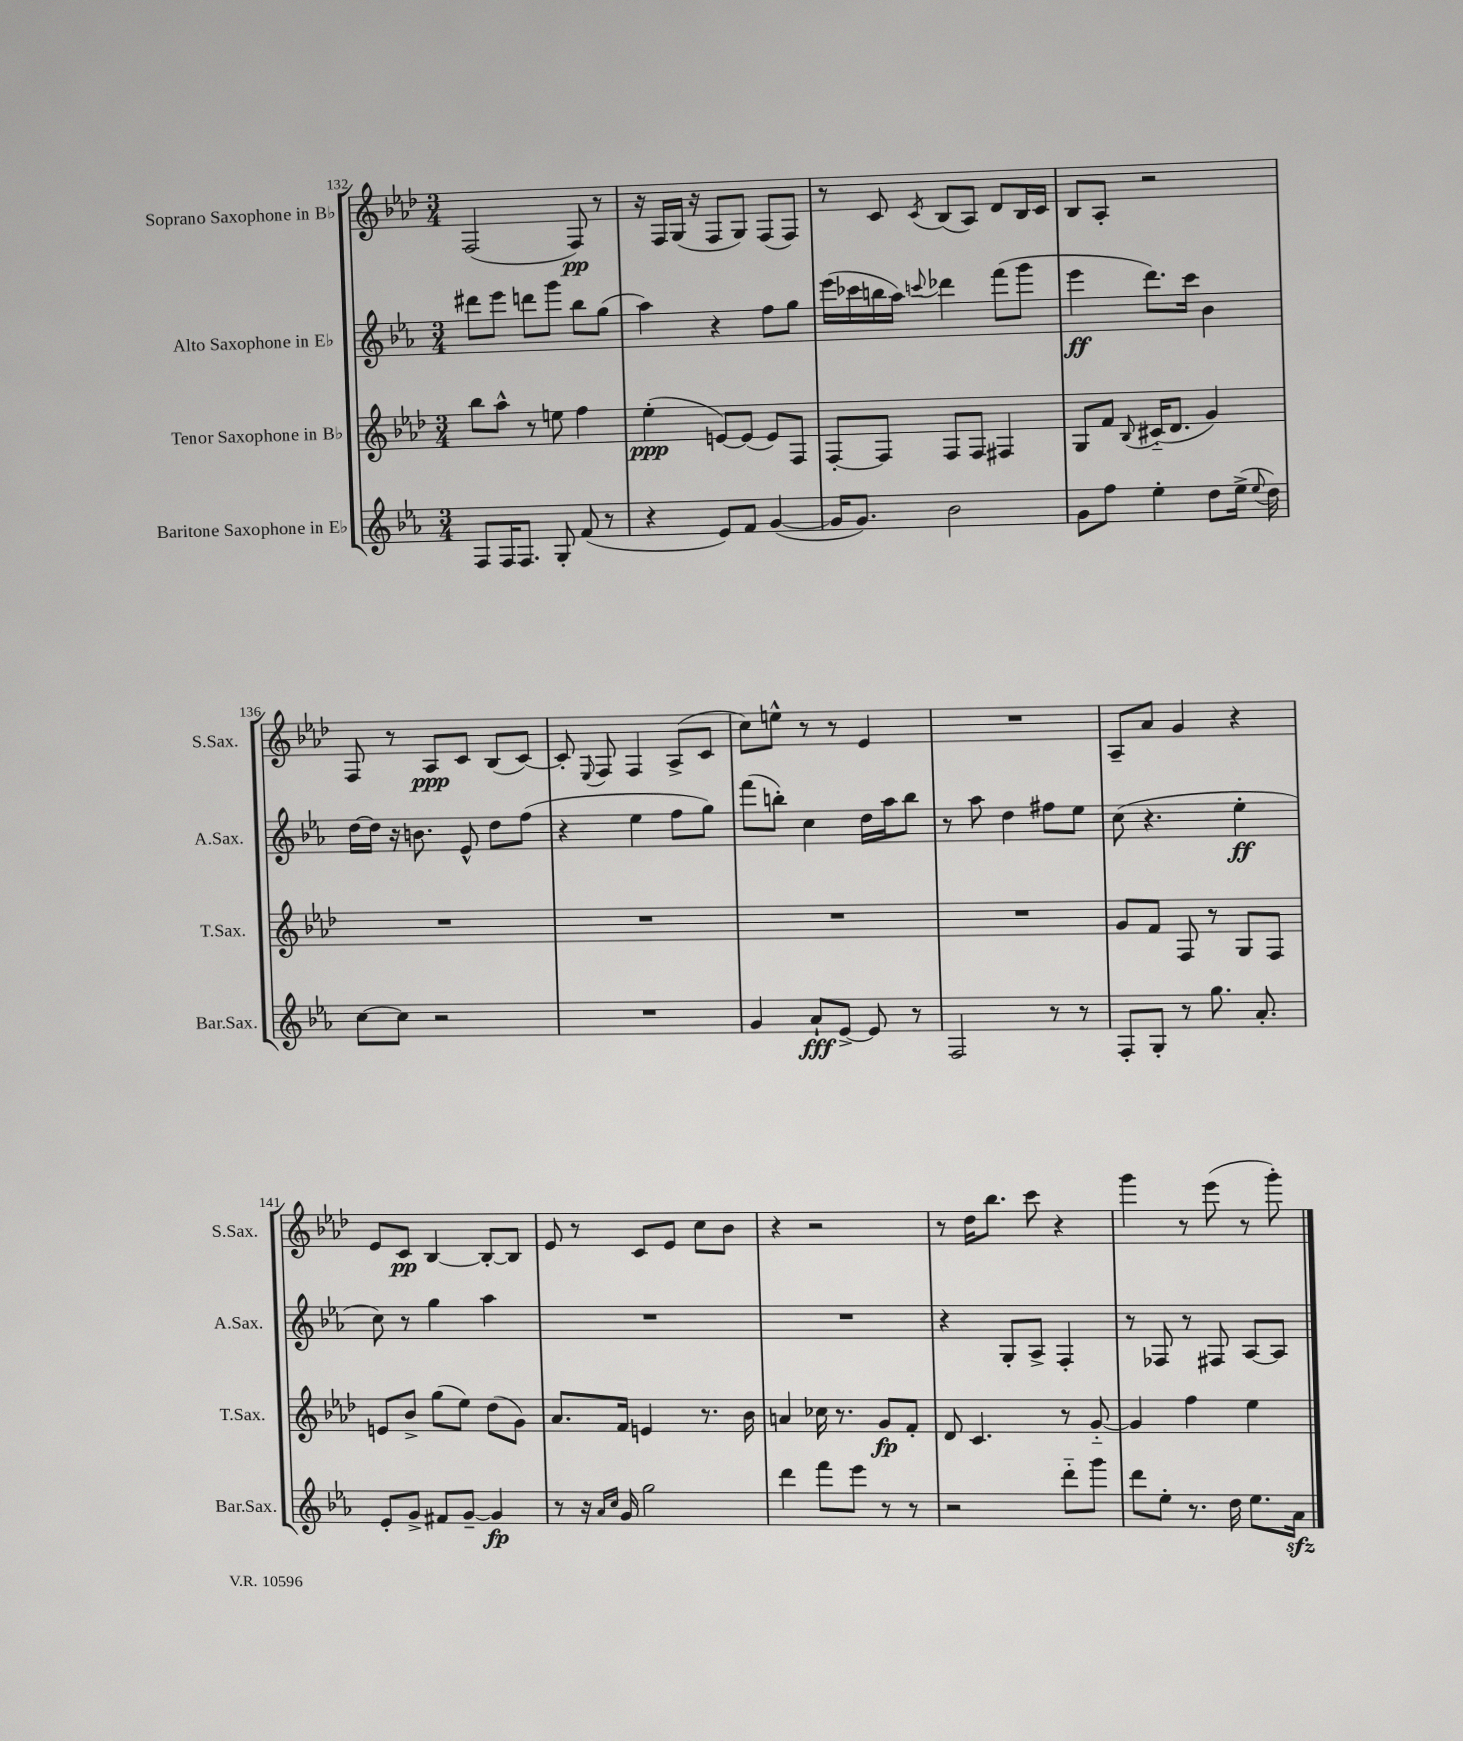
<<
\new StaffGroup <<
\new Staff = "s0" \with { instrumentName = "Soprano Saxophone in Bb" shortInstrumentName = "S.Sax." } {
    \clef treble \key aes \major \numericTimeSignature \time 3/4
    \autoBeamOff f2( f8\pp) r8 |
    r16 f16[ g16]( r16 f8[ g8]) f8[( f8]) |
    r8 c'8 \acciaccatura { c'8 } bes8[( aes8]) des'8[ bes16 c'16] |
    bes8[ aes8]-. r2 |
    f8 r8 aes8[\ppp c'8] bes8[( c'8]~) |
    c'8-. \appoggiatura { ees8 } f8 f4 aes8[->( c'8] |
    c''8[) e''8]-^ r8 r8 ees'4 |
    R2. |
    aes8[-- aes'8] g'4 r4 |
    ees'8[ c'8]\pp bes4~ bes8[~-. bes8] |
    ees'8 r8 c'8[ ees'8] c''8[ bes'8] |
    r4 r2 |
    r8 des''16[ bes''8.] c'''8 r4 |
    g'''4 r8 ees'''8( r8 g'''8-.) \bar "|." |
}
\new Staff = "s1" \with { instrumentName = "Alto Saxophone in Eb" shortInstrumentName = "A.Sax." } {
    \clef treble \key ees \major \numericTimeSignature \time 3/4
    \autoBeamOff dis'''8[ ees'''8] d'''8[ g'''8] bes''8[ g''8]( |
    aes''4) r4 f''8[ g''8] |
    ees'''16[( ces'''16 b''16 aes''16]) \appoggiatura { c'''8 } des'''4 f'''8[( g'''8] |
    ees'''4\ff d'''8.[) c'''16] bes'4 |
    d''16[~ d''16] r16 b'8. ees'8-^ d''8[ f''8]( |
    r4 ees''4 f''8[ g''8]) |
    f'''8[( b''8]-.) c''4 d''16[ aes''16 b''8] |
    r8 aes''8 d''4 fis''8[ ees''8] |
    c''8( r4. ees''4-.\ff |
    c''8) r8 g''4 aes''4 |
    R2. |
    R2. |
    r4 g8[-. aes8]-> f4-. |
    r8 fes8 r8 fis8 aes8[~ aes8] \bar "|." |
}
\new Staff = "s2" \with { instrumentName = "Tenor Saxophone in Bb" shortInstrumentName = "T.Sax." } {
    \clef treble \key aes \major \numericTimeSignature \time 3/4
    \autoBeamOff bes''8[ aes''8]-^ r8 e''8 f''4 |
    ees''4-.\ppp( e'8[~) e'8]( e'8[) f8] |
    f8[~-. f8] f8[ f8] fis4 |
    g8[ f'8] \appoggiatura { bes8 } cis'16[-_( des'8.] g'4) |
    R2. |
    R2. |
    R2. |
    R2. |
    g'8[ f'8] f8 r8 g8[ f8] |
    e'8[ bes'8]-> g''8[( ees''8]) des''8[( g'8]) |
    aes'8.[ f'16] e'4 r8. bes'16 |
    a'4 ces''16 r8. g'8[\fp f'8]-. |
    des'8 c'4. r8 g'8~-_ |
    g'4 f''4 ees''4 \bar "|." |
}
\new Staff = "s3" \with { instrumentName = "Baritone Saxophone in Eb" shortInstrumentName = "Bar.Sax." } {
    \clef treble \key ees \major \numericTimeSignature \time 3/4
    \autoBeamOff f8[ f16 f8.] g8-. f'8( r8 |
    r4 ees'8[) f'8] g'4~( |
    g'16[ g'8.]) bes'2 |
    g'8[ f''8] ees''4-. d''8[ ees''16]->( \appoggiatura { ees''8 } d''16) |
    c''8[~ c''8] r2 |
    R2. |
    g'4 aes'8[-!\fff ees'8]~-> ees'8 r8 |
    f2 r8 r8 |
    f8[-. g8]-. r8 g''8. aes'8.-. |
    ees'8[-. g'8]-> fis'8[ g'8]~-- g'4\fp |
    r8 r16 \grace { aes'16[ c''16] } g'16 g''2 |
    d'''4 f'''8[ ees'''8] r8 r8 |
    r2 d'''8[-_ g'''8] |
    d'''8[ ees''8]-. r8. d''16 ees''8.[ aes'16]\sfz \bar "|." |
}
>>
>>
\layout { \context { \Score currentBarNumber = #132 } }
